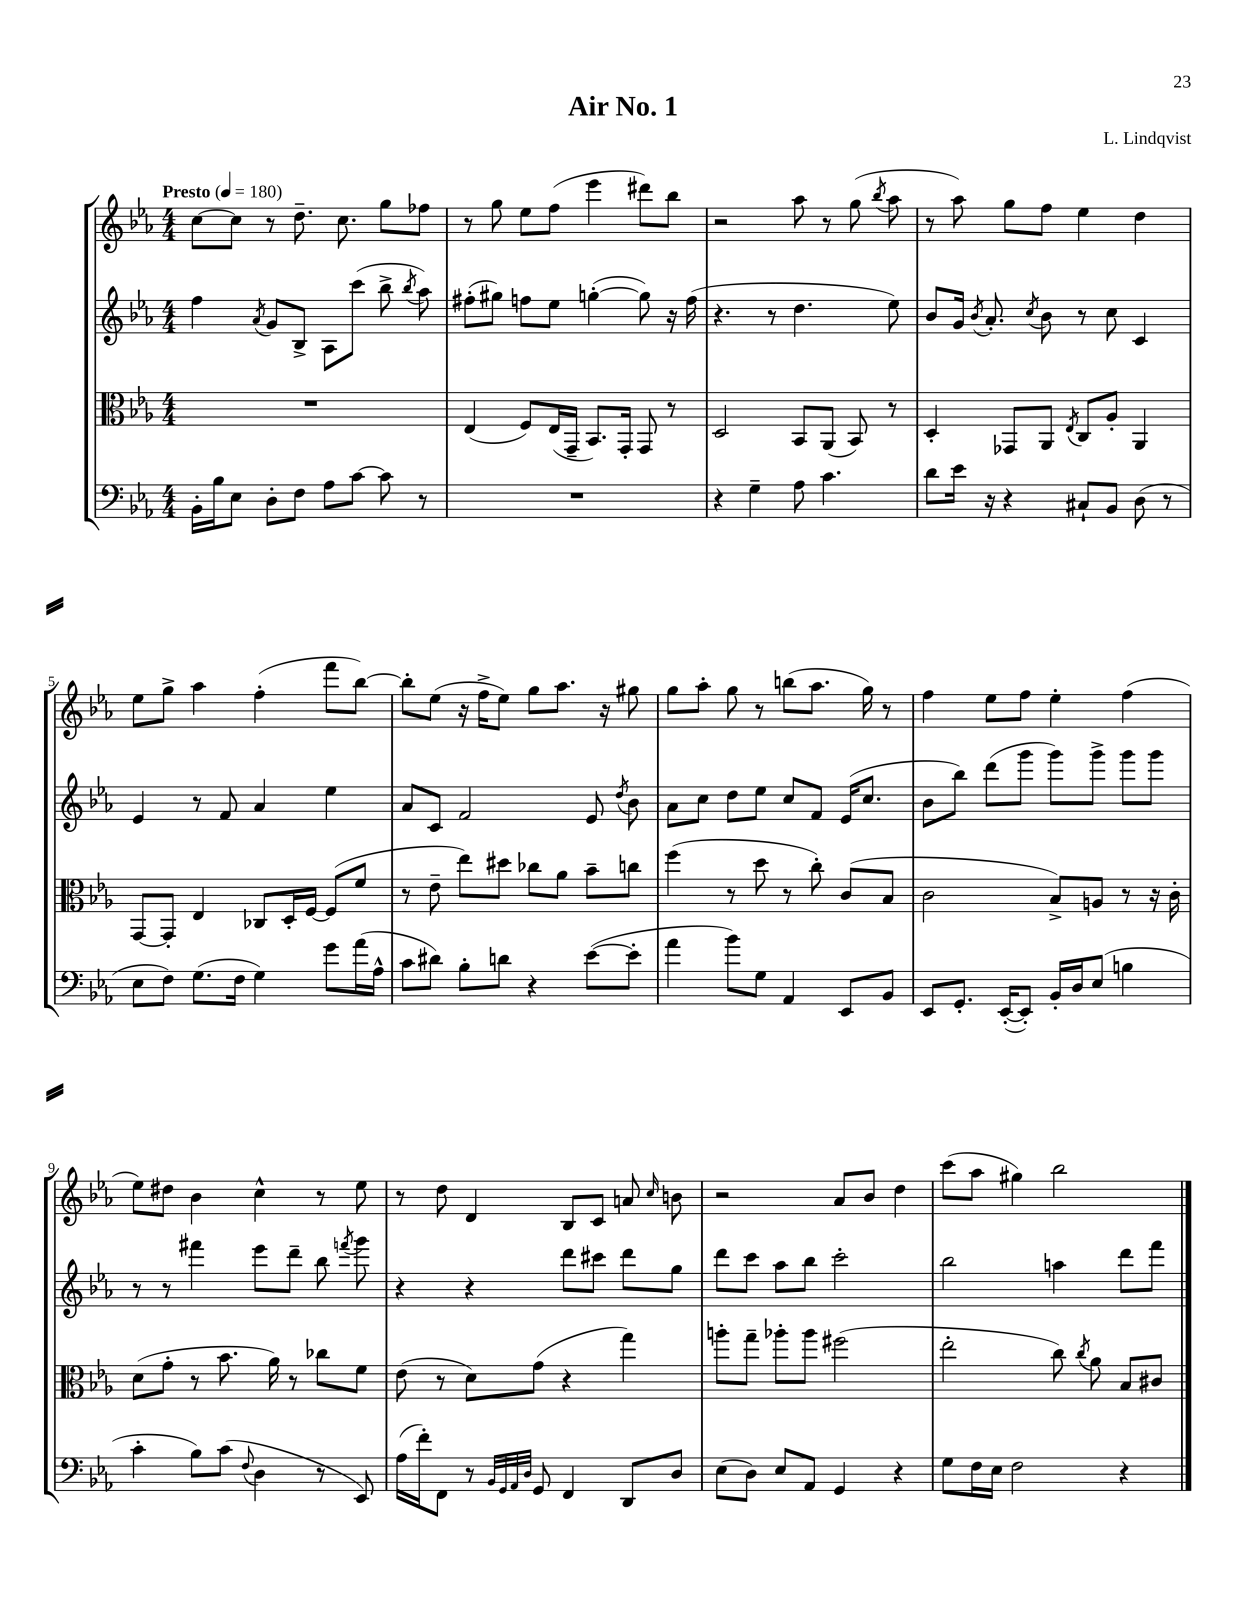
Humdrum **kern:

**kern	**kern	**kern	**kern
*staff4	*staff3	*staff2	*staff1
*clefF4	*clefC3	*clefG2	*clefG2
*k[b-e-a-]	*k[b-e-a-]	*k[b-e-a-]	*k[b-e-a-]
*M4/4	*M4/4	*M4/4	*M4/4
*MM180	*MM180	*MM180	*MM180
16BB-'	1r	4ff	[8cc
16B-	.	.	.
8E-	.	.	8cc]
.	.	8qa-	.
8D'	.	8g	8r
8F	.	8B-^	8.dd~
8A-	.	8A-	.
.	.	.	8.cc
[8c	.	(8ccc	.
8c]	.	8bb-^	8gg
.	.	8qbb-	.
8r	.	8aa-)	8ff-
=	=	=	=
1r	(4E-	(8ff#'	8r
.	.	8gg#)	8gg
.	8F)	8ff	8ee-
.	(16E-	8ee-	(8ff
.	16GG~	.	.
.	8.BB-)	([4gg'	4eee-
.	16GG'	.	.
.	8GG	8gg])	8ddd#)
.	8r	16r	8bb-
.	.	(16ff	.
=	=	=	=
4r	2D	4.r	2r
4G~	.	.	.
.	.	8r	.
8A-	8BB-	4.dd	8aa-
4.c	(8AA-	.	8r
.	8BB-)	.	(8gg
.	.	.	8qbb-
.	8r	8ee-)	8aa-
=	=	=	=
8d	4D'	8b-	8r
16e-	.	16g	8aa-)
.	.	8qb-	.
16r	.	8.a-'	.
4r	8GG-	.	8gg
.	.	8qcc	.
.	8AA-	8b-	8ff
.	8qE-	.	.
8C#`	8C	8r	4ee-
8BB-	8A-'	8cc	.
(8D	4AA-	4c	4dd
8r	.	.	.
=	=	=	=
8E-	[8GG	4e-	8ee-
8F)	8GG']	.	8gg^
(8.G	4E-	8r	4aa-
.	.	8f	.
16F	.	.	.
4G)	8C-	4a-	(4ff'
.	16D'	.	.
.	[16F	.	.
8g	(8F]	4ee-	8fff
(16a-	8f	.	[8bb-)
16A-^^	.	.	.
=	=	=	=
8c	8r	8a-	8bb-']
8d#)	8e-~	8c	(8ee-
8B-'	8ee-)	2f	16r
.	.	.	16ff^
8d	8dd#	.	8ee-)
4r	8cc-	.	8gg
.	8a-	.	8.aa-
([8e-	8b-~	8e-	.
.	.	.	16r
.	.	8qdd	.
8e-']	8cc	8b-	8gg#
=	=	=	=
4a-	(4ff	8a-	8gg
.	.	8cc	8aa-'
8b-)	8r	8dd	8gg
8G	8dd	8ee-	8r
4AA-	8r	8cc	(8bb
.	8cc')	8f	8.aa-
8EE-	(8c	(16e-	.
.	.	8.cc	16gg)
8BB-	8B-	.	8r
=	=	=	=
8EE-	2c	8b-	4ff
8.GG'	.	8bb-)	.
.	.	(8ddd	8ee-
([16EE-'	.	.	.
8EE-'])	.	8ggg	8ff
16BB-'	8B-^)	8ggg)	4ee-'
16D	.	.	.
(8E-	8A	8ggg^	.
4B	8r	8ggg	(4ff
.	16r	8ggg	.
.	16c'	.	.
=	=	=	=
4c'	(8d	8r	8ee-)
.	8g'	8r	8dd#
8B-)	8r	4fff#	4b-
(8c	8.b-	.	.
8qqF	.	.	.
4D	.	8eee-	4cc^^
.	16a-)	.	.
.	8r	8ddd~	.
8r	8cc-	8bb-	8r
.	.	8qfff	.
8EE-)	8f	8ggg	8ee-
=	=	=	=
(16A-	(8e-	4r	8r
16f')	.	.	.
8FF	8r	.	8dd
8r	8d)	4r	4d
32qqBB-	.	.	.
32qqGG	.	.	.
32qqAA-	.	.	.
32qqD	.	.	.
8GG	(8g	.	.
4FF	4r	8ddd	8B-
.	.	8ccc#	8c
8DD	4gg)	8ddd	8a
.	.	.	16qqcc
8D	.	8gg	8b
=	=	=	=
(8E-	8aa'	8ddd	2r
8D)	8gg~	8ccc	.
8E-	8aa-'	8aa-	.
8AA-	8aa-	8bb-	.
4GG	(2ff#	2ccc'	8a-
.	.	.	8b-
4r	.	.	4dd
=	=	=	=
8G	2ee-'	2bb-	(8ccc
16F	.	.	8aa-
16E-	.	.	.
2F	.	.	4gg#)
.	8cc)	4aa	2bb-
.	8qcc	.	.
.	8a-	.	.
4r	8B-	8ddd	.
.	8c#	8fff	.
==	==	==	==
*-	*-	*-	*-
